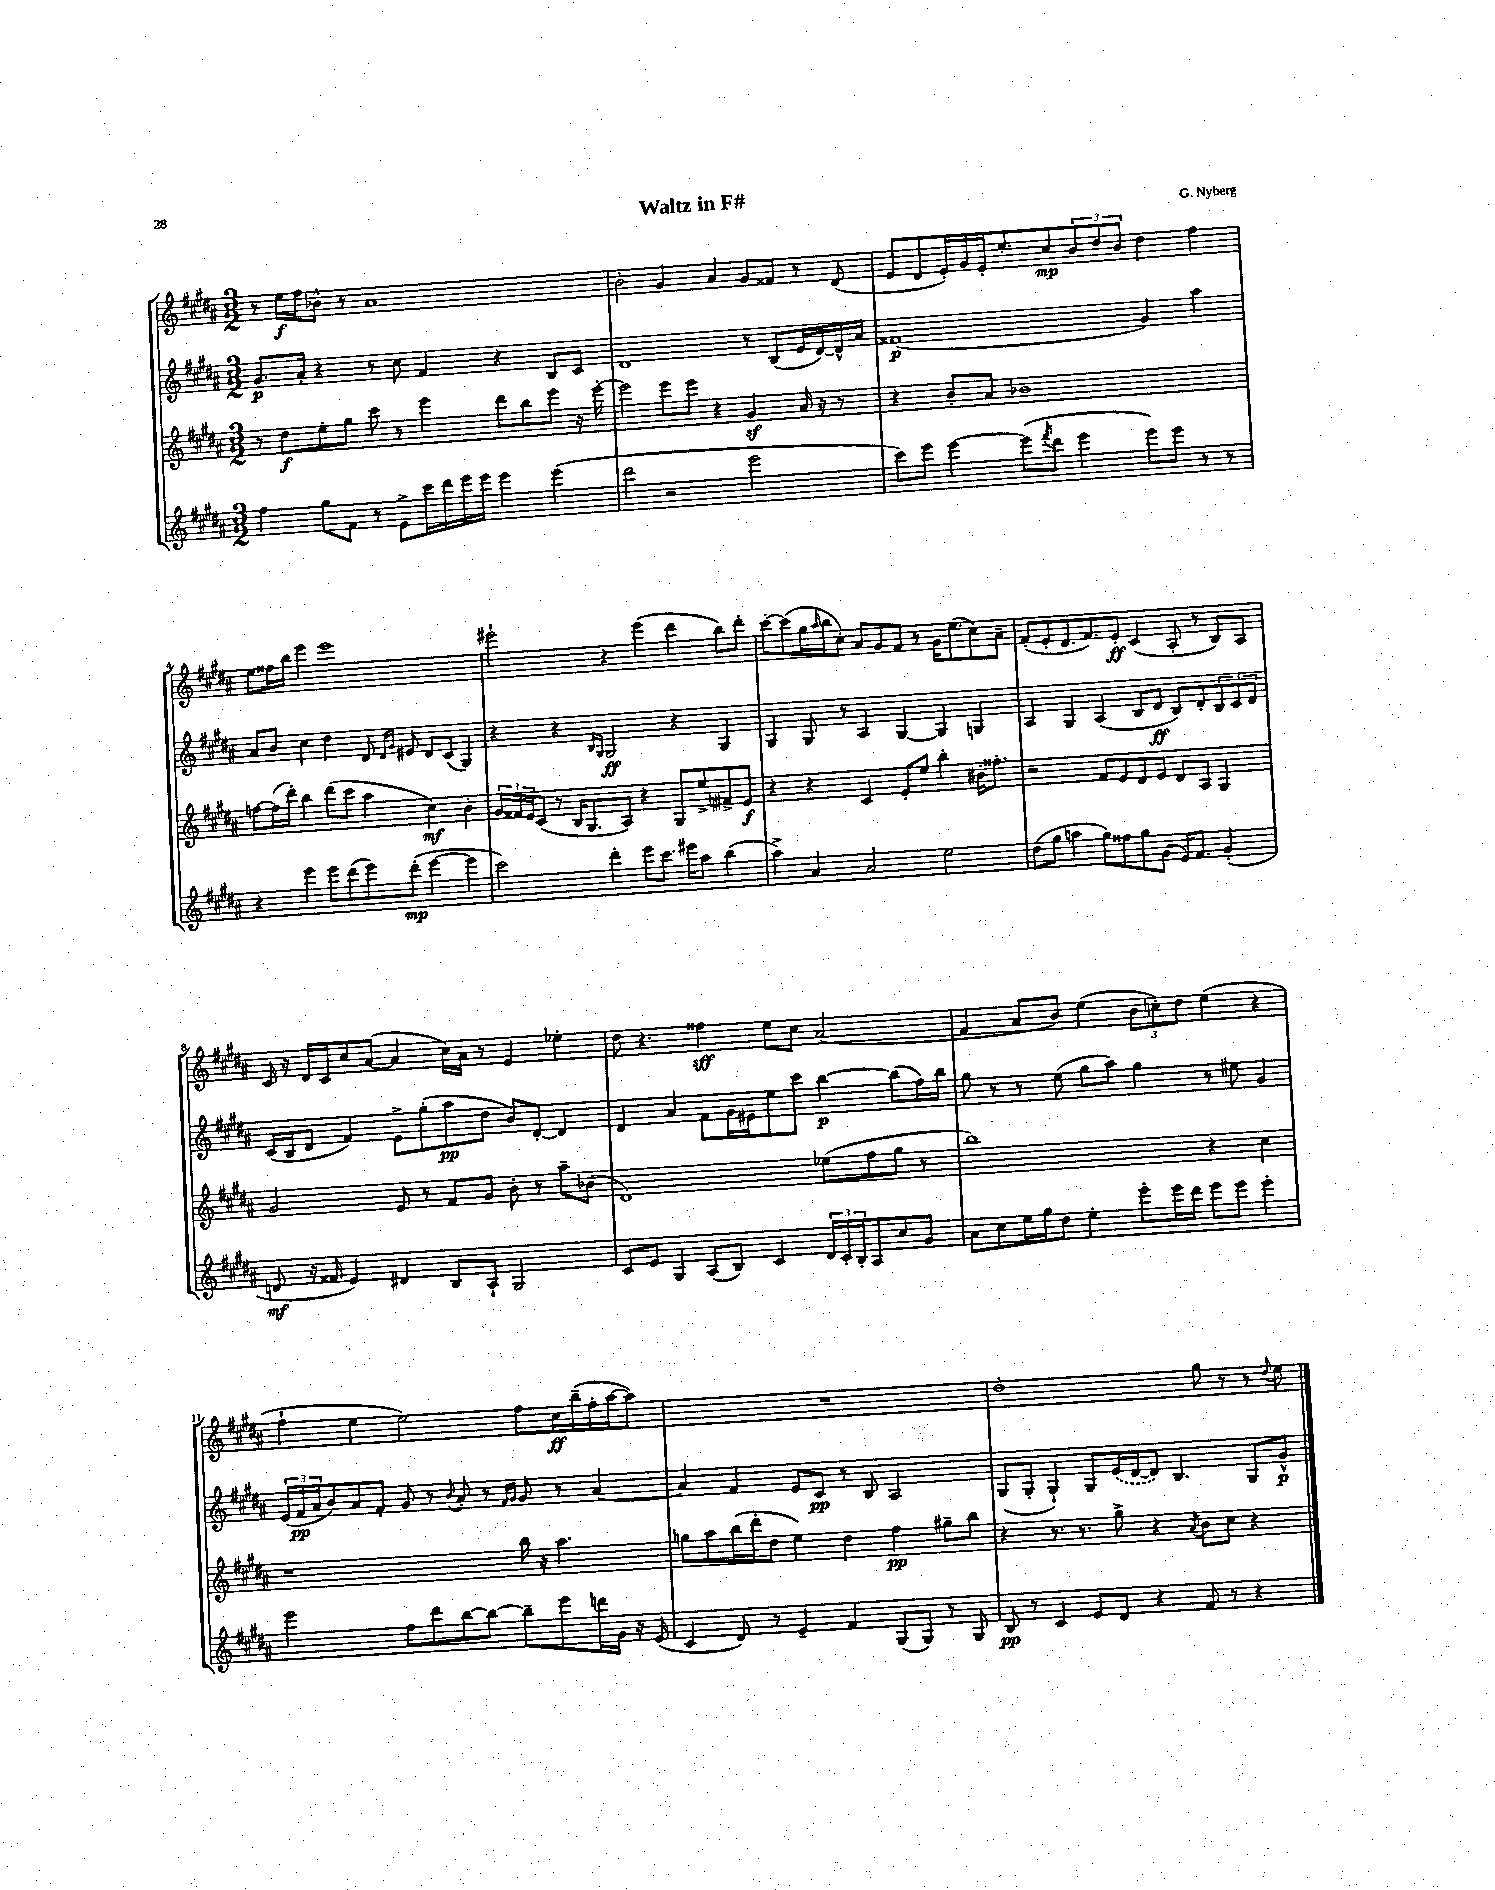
\header { title = "Waltz in F#" composer = "G. Nyberg" }
<<
\new StaffGroup <<
\new Staff = "s0" {
    \clef treble \key b \major \numericTimeSignature \time 3/2
    r8 e''16\f fis''16 bes'8-^ r8 ais'1 |
    b'2-. gis'4 ais'4 gis'8 fisis'8 r8 dis'8( |
    e'8 dis'8 e'16-.) gis'16 e'16-. e''8.-. cis''8\mp \tuplet 3/2 { b'8 dis''8 b'8 } dis''4 fis''4 |
    e''8 fisis''16 b''16 e'''4 e'''1 |
    eis'''2-! r4 eis'''4( dis'''4 b''8) dis'''8-. |
    cis'''8~-. cis'''8( gis''16 \grace { ais''16 } b''16 cis''8-.) ais'8 gis'8 fis'8 r8 gis'16 e''8.( cis''8) ais'8-- |
    fis'8-.( e'8-. dis'8. fis'8.) e'8-.\ff cis'4( ais8-. r8 b8) ais8 |
    cis'16 r16 dis'16 cis'16 cis''8 ais'8~( ais'4 cis''16) ais'16 r8 e'4 ees''4-. |
    dis''8 r4. fisis''4\sff e''8 cis''8 ais'2( |
    fis'4 ais'8 b'8) e''4( \tuplet 3/2 { b'8 c''8-.) dis''8 } e''4( r4 |
    fis''4-! e''4 e''2) fis''8 cis''16\ff b''16--( fis''16-. ais''16~ ais''8) |
    R1. |
    dis''1-. gis''8 r8 r8 \appoggiatura { dis''8 } e''8 \bar "|." |
}
\new Staff = "s1" {
    \clef treble \key b \major \numericTimeSignature \time 3/2
    gis'8.\p ais'16-. r4 r8 cis''8 fis'4 r4 b8 cis'8 |
    dis'1 r8 b8( e'16 dis'16~) dis'16-^ ais'16 |
    fisis'1\p( gis'4) ais''4 |
    ais'8 b'8 cis''4 dis''4 dis'8 \grace { dis'16 gis'16 } eis'8 dis'8 cis'8( gis4) |
    r4 r4 \grace { b16 gis16 } gis2\ff r4 gis4 |
    gis4 gis8 r8 ais4 gis4~ gis4 g4 |
    ais4 gis4 ais4( b8 dis'8\ff b8) dis'8-. \tuplet 3/2 { b8 cis'8 dis'8 } |
    cis'16( b16 dis'8 fis'4) e'8-> gis''8-.( ais''8\pp dis''8 b'8) dis'8~-. dis'4 |
    dis'4 ais'4 fis'8 gis'16 eis'16 e''8 cis'''8 b''4~\p b''8( fis''16) b''16 |
    gis''8 r8 r8 e''8( gis''8 ais''8) gis''4 r8 eis''8 gis'4 |
    \tuplet 3/2 { e'16( fis'16\pp ais'16 } b'8) ais'8 fis'8-. gis'8 r8 \appoggiatura { b'8 } ais'8-. r8 \grace { fis'16 gis'16 } gis'8 r8 ais'4~ |
    ais'4 fis'4 e'8 cis'8\pp r8 b8 ais2 |
    gis8( gis8-. gis4-!) gis8 \once \slurDashed e'16( dis'16~ dis'8) b4. gis8 gis'8-^\p \bar "|." |
}
\new Staff = "s2" {
    \clef treble \key b \major \numericTimeSignature \time 3/2
    r8 dis''8\f e''8-. gis''8 cis'''8 r8 e'''4 dis'''8 b''8 e'''8 r16 e'''16~-. |
    e'''2 e'''8 e'''8 r4 gis'4\sf ais'16 r16 r8 |
    r4 b'8-. ais'8 bes'1 |
    f''8~ f''16( dis'''16-.) b''4 dis'''8( cis'''8 ais''4 cis''4\mf) b'4-. |
    \tuplet 3/2 { gis'16 fisis'16 e'16 } cis'8( r8 b16 gis8. ais8) r4 gis8 e''8-> fis'8-> e'8\f |
    r4 r4 cis'4 e'8-. e''8 b''4-. bis'16-. fisis''8.-. |
    r2 fis'8 e'8 dis'8 e'8 dis'8 ais8 gis4 |
    gis'2 e'8 r8 fis'8 gis'8 b'8-. r8 ais''8-- bes'8( |
    dis'1) ees''8( fis''8 gis''8 r8 |
    b''1) r4 cis''4 |
    r1 b''16 r16 ais''4. |
    g''8 ais''8 b''16( dis'''16-. dis''8 e''4) dis''4 fis''4\pp gis''8-- b''8 |
    r4 r8. r8. gis''8-> r4 \acciaccatura { ais'8 } b'8 cis''8 r4 \bar "|." |
}
\new Staff = "s3" {
    \clef treble \key b \major \numericTimeSignature \time 3/2
    fis''4 gis''8 fis'8 r8 e'8-> cis'''16 dis'''16 e'''16 e'''16 e'''4 e'''4( |
    dis'''2 r2 e'''2 |
    cis'''8) e'''8 e'''4~ e'''8( \acciaccatura { fis'''8 } dis'''8 e'''4 e'''8) e'''8 r8 r8 |
    r4 e'''4 e'''8 dis'''8( e'''8) dis'''8-.\mp( e'''4~ e'''4 |
    cis'''2) dis'''4-. e'''8 cis'''8. eis'''16 ais''8 b''4( |
    ais''4->) ais'4 ais'2 e''2 |
    dis''8( gis''8 a''4 gis''8) fisis''8 gis''8 gis'8( e'16) fis'8. gis'4-.( |
    d'8\mf r16 fisis'16 e'4) dis'4 b8 ais8-! gis2 |
    cis'8 e'8 gis4 ais8( b8) cis'4 \tuplet 3/2 { dis'16 cis'16-. b16-. } ais8 cis''8 gis'8 |
    ais'8 cis''8 e''16 gis''16 dis''8 e''4-. e'''8-. e'''16 dis'''16 e'''8 e'''8 e'''4-. |
    e'''2 fis''8 dis'''8 b''8~ b''8~ b''8-- e'''8 d'''16 gis'16 r16 e'16( |
    cis'4 dis'8) r8 e'4-- fis'4 gis8( gis8) r8 gis8 |
    b8\pp r8 cis'4 e'8 dis'8 r4 fis'8 r8 r4 \bar "|." |
}
>>
>>
